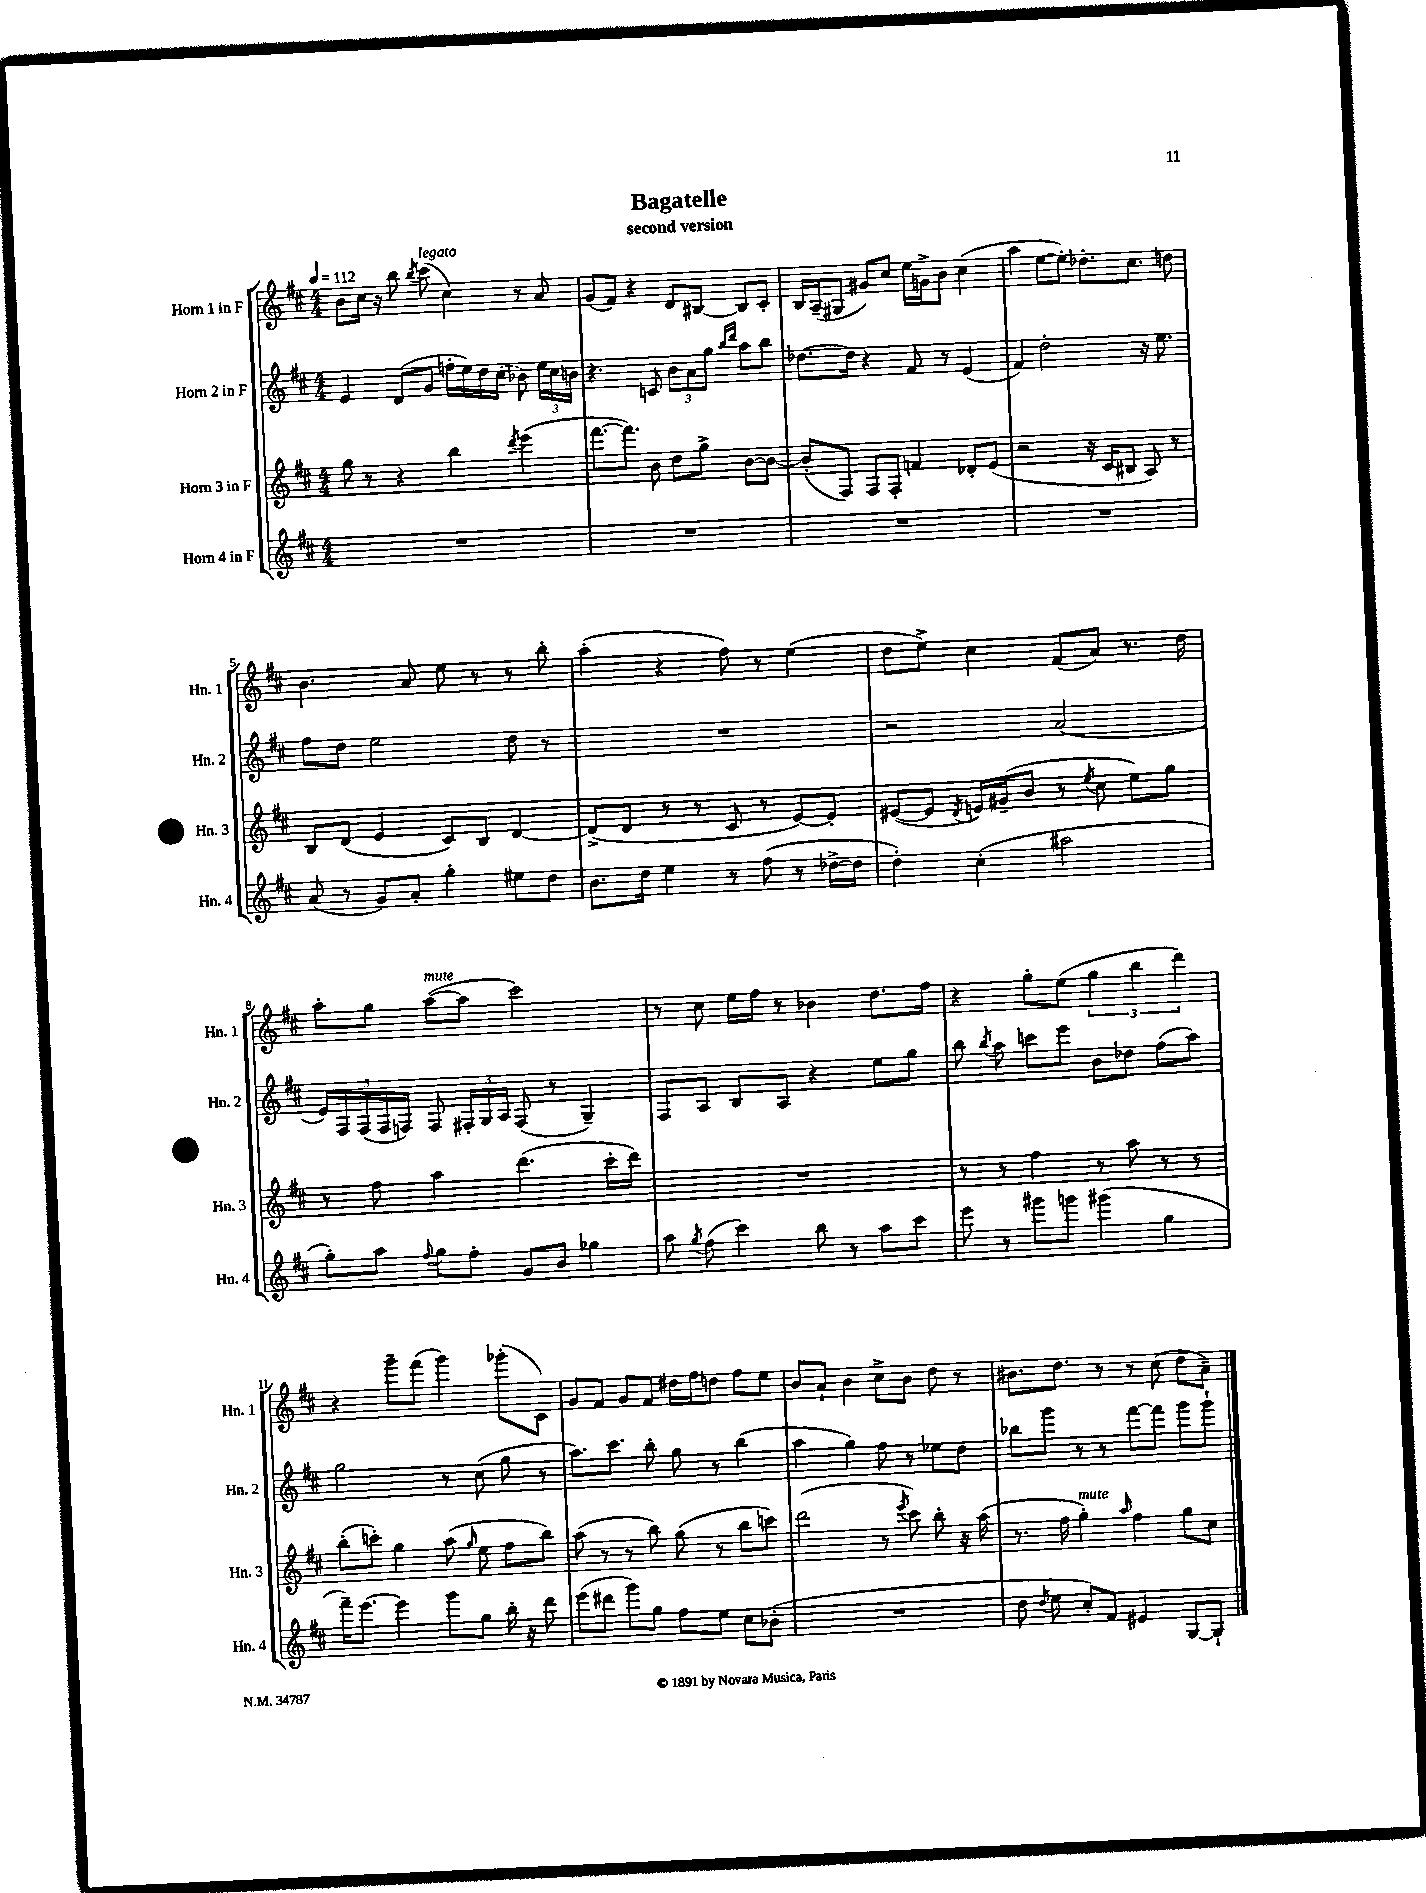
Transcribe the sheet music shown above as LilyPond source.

\header { title = "Bagatelle" subtitle = "second version" }
<<
\new StaffGroup <<
\new Staff = "s0" \with { instrumentName = "Horn 1 in F" shortInstrumentName = "Hn. 1" } {
    \clef treble \key d \major \numericTimeSignature \time 4/4 \tempo 4 = 112
    \autoBeamOff b'8[ cis''16] r16 b''8 \acciaccatura { b''8 } cis'''8^\markup { \italic "legato" }( cis''4) r8 a'8 |
    g'8[( fis'8]) r4 d'8[ bis8]~ bis8[ cis'8]-. |
    b16[ a16--( gis8] gis'8[) cis''8] e''16[ g'16-> b'8] cis''4( |
    a''4 e''8[~ e''8]-.) des''8.[-. cis''8.] d''8 |
    b'4. a'8 e''8 r8 r8 b''8-. |
    a''4-.( r4 fis''8) r8 e''4( |
    d''8[ e''8]->) cis''4 fis'8[( a'8]) r8. d''16 |
    a''8[-. g''8] a''8[~^\markup { \italic "mute" }( a''8] cis'''2) |
    r8 cis''8 e''16[ fis''16] r8 bes'4 d''8.[ fis''16] |
    r4 g''8[-. e''8]( \tuplet 3/2 { g''4 b''4 d'''4) } |
    r4 g'''8[-- fis'''8]( g'''4) ges'''8[-.( cis'8]) |
    g'8[ fis'8] g'8[ fis'8] dis''16[ fis''16 d''8] fis''8[ e''8] |
    b'8[ a'8]-! b'4 cis''8[-> b'8] d''8 r8 |
    bis'8.[ d''8.] r8 r8 cis''8( d''8[ a'8]--) \bar "|." |
}
\new Staff = "s1" \with { instrumentName = "Horn 2 in F" shortInstrumentName = "Hn. 2" } {
    \clef treble \key d \major \numericTimeSignature \time 4/4
    \autoBeamOff e'4 d'8[( g'8] f''16[-. e''16) d''16 \once \slurDashed cis''16]( bes'8) \tuplet 3/2 { e''16[ cis''16 b'16] } |
    r4. c'8 \tuplet 3/2 { b'8[ a'8 g''8] } \grace { b''16[ d'''16] } a''8[ b''8] |
    des''8.[~ des''16] r4 fis'8 r8 e'4( |
    fis'4) d''2-. r16 e''8. |
    fis''8[ d''8] e''2 d''8 r8 |
    R1 |
    r2 a'2( |
    \tuplet 5/4 { e'16[) fis16 fis16( fis16 f16]) } f8 \tuplet 3/2 { fis16[-. g16 a16] } fis8( r8 g4--) |
    fis8[ a8] b8[ a8] r4 e''8[ g''8] |
    b''8 \acciaccatura { b''8 } a''8 c'''8[ e'''8] b'8[ des''8] fis''8[( a''8]) |
    g''2 r8 cis''8( g''8 r8 |
    a''8.[) cis'''8.] b''8-. g''8 r8 b''4( |
    a''4 g''4) fis''8 r8 ees''8[ d''8] |
    bes''8[ g'''8] r8 r8 fis'''8[~ fis'''8] g'''8[ g'''8]-! \bar "|." |
}
\new Staff = "s2" \with { instrumentName = "Horn 3 in F" shortInstrumentName = "Hn. 3" } {
    \clef treble \key d \major \numericTimeSignature \time 4/4
    \autoBeamOff g''8 r8 r4 b''4 \acciaccatura { d'''8 } e'''4( |
    fis'''8.[~ fis'''8.]) b'8 d''8[ g''8]-> b'8[~ b'8]~ |
    b'8[-.( fis8]) fis8[ fis8]-. f'4 des'8[-. e'8]( |
    r2 r16 cis'16[ bis8] a8) r8 |
    b8[ d'8]( e'4 cis'8[) b8] d'4~ |
    d'8[->( d'8] r8 r8 cis'8 r8 e'8[~) e'8]-. |
    eis'8[~( eis'8] \acciaccatura { d'8 } e'16[) gis'16--( b'8] r8 \acciaccatura { e''8 } cis''8 e''8[) g''8] |
    r8 fis''8 a''4 d'''4.( cis'''16[-. d'''16]) |
    R1 |
    r8 r8 fis''4 r8 a''8 r8 r8 |
    b''8[-.( c'''8]-.) g''4 a''8( \grace { g''16 } e''8 fis''8[ b''8]) |
    a''8( r8 r8 b''8) g''8( r8 b''8[ c'''8]) |
    d'''2( r8 \acciaccatura { e'''8 } cis'''8) b''8-. r16 a''16( |
    r8. fis''16 g''4-.^\markup { \italic "mute" }) \grace { a''16 } fis''4 g''8[ cis''8] \bar "|." |
}
\new Staff = "s3" \with { instrumentName = "Horn 4 in F" shortInstrumentName = "Hn. 4" } {
    \clef treble \key d \major \numericTimeSignature \time 4/4
    \autoBeamOff R1 |
    R1 |
    R1 |
    R1 |
    a'8( r8 g'8[) a'8]-. g''4-. eis''8[ d''8] |
    b'8.[ d''16] e''4 r8 fis''8( r8 des''16[~-> des''16] |
    d''4-.) cis''4-.( ais''2 |
    g''8[-.) a''8] \appoggiatura { fis''8 } g''8[ fis''8]-. g'8[ b'8] ges''4 |
    a''8 \acciaccatura { g''8 } fis''8( cis'''4) b''8 r8 a''8[ cis'''8] |
    e'''8 r8 gis'''8[ g'''8] gis'''4( g''4 |
    fis'''16[--) e'''8.]~ e'''4 g'''8[ g''8] b''16-. r16 d'''8 |
    e'''8[( dis'''8] g'''8[) g''8] fis''8[ e''8] cis''8[ bes'8]-.( |
    R1 |
    d''8 \acciaccatura { d''8 } e''8 cis''8[-.) fis'8] eis'4 g8[~ g8]-! \bar "|." |
}
>>
>>
